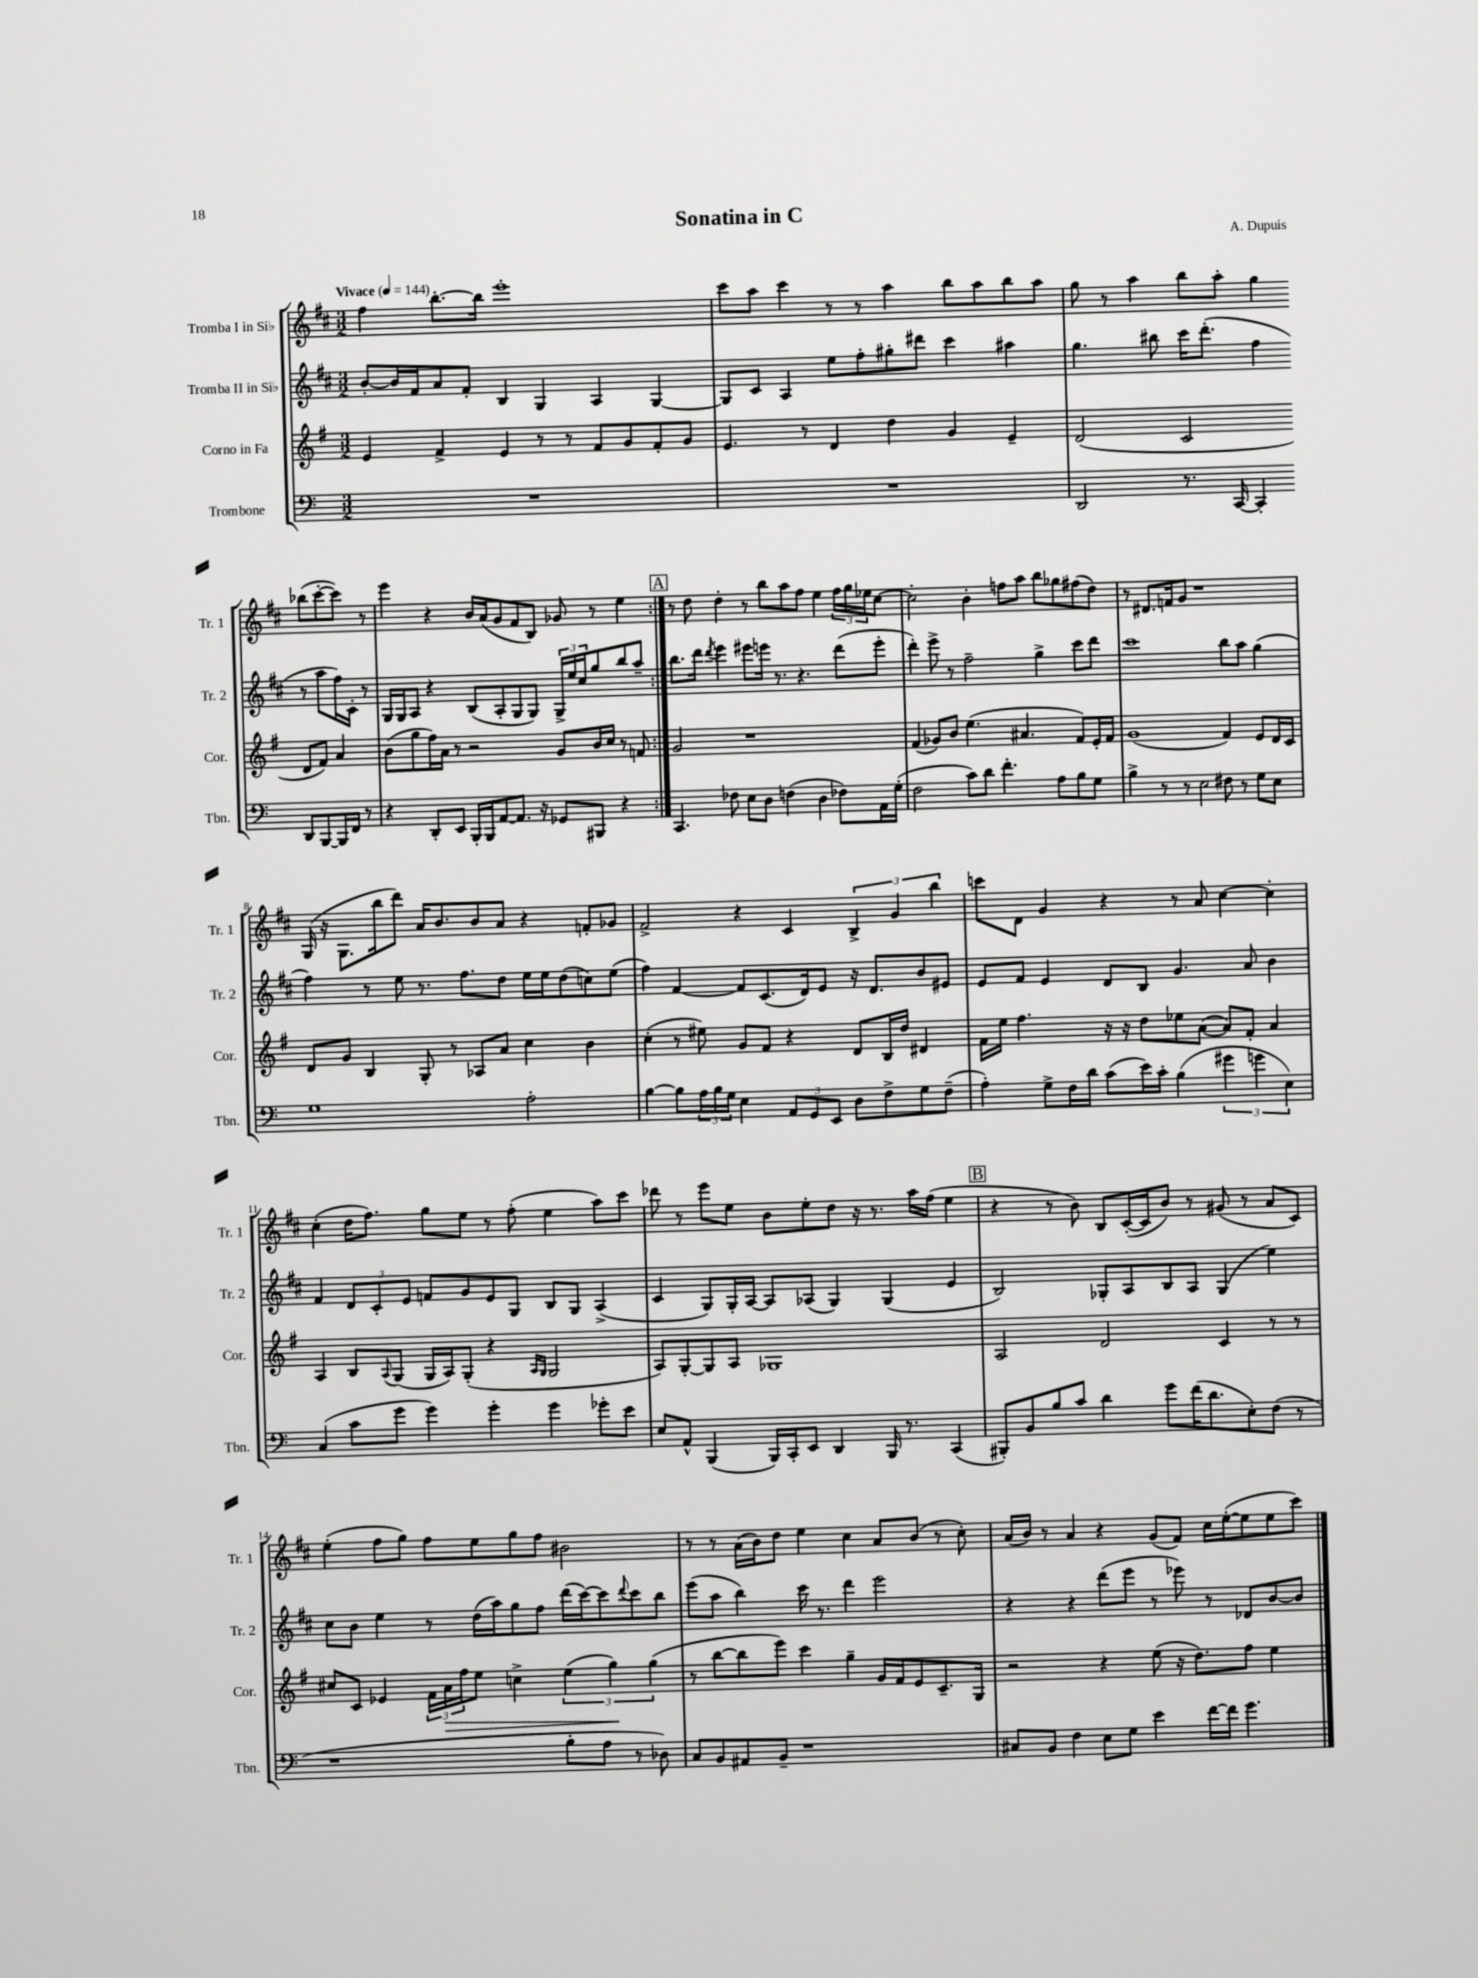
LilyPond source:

\header { title = "Sonatina in C" composer = "A. Dupuis" }
<<
\new StaffGroup <<
\new Staff = "s0" \with { instrumentName = "Tromba I in Sib" shortInstrumentName = "Tr. 1" } {
    \clef treble \key d \major \numericTimeSignature \time 3/2 \tempo "Vivace" 4 = 144
    \repeat volta 2 { fis''4 b''8.~-. b''16 e'''1-. |
    cis'''8 a''8 cis'''4 r8 r8 a''4 b''8 a''8 b''8 a''8 |
    g''8 r8 a''4 b''8 a''8-. g''4 bes''8( cis'''8~-. cis'''8) r8 |
    e'''4 r4 b'16 a'16( g'8 fis'8 b8) ges'8 r8 e''4 | }
    \mark \markup { \box "A" } r8 d''8 d''4-. r8 b''8 a''8 fis''8 e''4 \tuplet 3/2 { fis''16 g''16 ees''16 } cis''8~ |
    cis''2-. b'4-. f''8 a''8 b''8 ges''8 fis''8( d''8) |
    r8 dis'8. f'16 g'8 r1 |
    g16( r16 g8. b''16 d'''8) a'16 b'8. b'8 a'8 r4 f'8-. ges'8 |
    fis'2-> r4 cis'4 \tuplet 3/2 { b4-> g'4 b''4 } |
    c'''8 d'8 g'4 r4 r8 a'8 cis''4~ cis''4-. |
    cis''4-.( d''16 fis''8.) g''8 e''8 r8 fis''8-.( e''4 a''8) cis'''8 |
    des'''8 r8 e'''8 e''8 b'8 e''8-. d''8 r16 r8. a''16 fis''16( e''4 |
    \mark \markup { \box "B" } r4 r8 b'8) b8 cis'16~-.( cis'16 b'8) r8 gis'8( r8 a'8 cis'8) |
    e''4-.( fis''8 g''8) fis''8 e''8 g''8 fis''8 bis'2 |
    r8 r8 a'16( b'16) d''8 e''4 cis''4 a'8 b'8( r8 cis''8-.) |
    a'16( b'16) r8 a'4 r4 g'8( fis'8) cis''16 e''16~-.( e''8 e''8 cis'''8) \bar "|." |
}
\new Staff = "s1" \with { instrumentName = "Tromba II in Sib" shortInstrumentName = "Tr. 2" } {
    \clef treble \key d \major \numericTimeSignature \time 3/2
    \repeat volta 2 { b'8~-. b'16 fis'16 a'8 fis'8-. b4 g4 a4 g4~ |
    g8 cis'8 a4 e''8 fis''8-. gis''8-. dis'''8 cis'''4 ais''4 |
    g''4. bis''8 cis'''16 d'''8.-.( fis''4 r8 a''8 fis''16) cis'16-. r8 |
    g16 g16 a8 r4 b8( a8-. g8 g8) \tuplet 3/2 { g16-> e''16 cis''16 } g''8 b''8 a''8-- | }
    \mark \markup { \box "A" } b''8. d'''16 \acciaccatura { d'''8 } e'''4 eis'''8 e'''16 r8. r4. d'''8( e'''8-. |
    d'''4-.) e'''8-> r8 fis''2-- g''4-> cis'''8 d'''8 |
    cis'''1 b''8 a''8 g''4( |
    fis''4) r8 e''8 r8. fis''8. d''8 e''16 e''16 d''8( c''8) e''8( |
    fis''4) fis'4~ fis'8 cis'8.( d'16) e'8 r16 d'8. b'8 eis'8 |
    e'8 fis'8 e'4 d'8 b8 g'4. a'8 b'4 |
    fis'4 \tuplet 3/2 { d'8 cis'8-. e'8 } f'8 g'8 e'8 g8 b8 g8 a4->( |
    cis'4 g8) g16-. a16~ a8 aes8( g4) g4( e'4 |
    \mark \markup { \box "B" } b2) ges8-. a8 b8 a8 ges4( e''4) |
    cis''8 b'8 e''4 r8 d''16( a''16) g''8 fis''8 d'''16( cis'''16~) cis'''8 \appoggiatura { d'''8 } cis'''8 b''8 |
    e'''8( a''8 b''4) cis'''16 r8. d'''4 e'''2 |
    r4 r4 d'''8( e'''8 r8 ees'''8) r8 des'8 b'8~ b'8 \bar "|." |
}
\new Staff = "s2" \with { instrumentName = "Corno in Fa" shortInstrumentName = "Cor." } {
    \clef treble \key g \major \numericTimeSignature \time 3/2
    \repeat volta 2 { e'4 fis'4-> e'4 r8 r8 fis'8 g'8 fis'8-. g'8 |
    e'4. r8 d'4 d''4 g'4 e'4-- |
    d'2( c'2 d'8 fis'8) a'4 |
    b'8( g''8 fis''16) a'16 r8 r2 g'8 b'16 c''16 r8 f'8 | }
    \mark \markup { \box "A" } g'2 r1 |
    fis'4( ges'8) b'8 e''4.( ais'4. fis'8) e'16-. fis'16 |
    g'1( fis'4) e'8 d'16 c'16 |
    d'8 g'8 b4 g8-. r8 aes8 a'8 c''4 b'4 |
    c''4-.( r8 eis''8) g'8 fis'8 r4 d'8 b16 d''16 dis'4 |
    fis'16 e''16 fis''4. r16 r16 d''8 ees''8 a'8~( a'8) fis'8-. a'4 |
    a4 b8 \appoggiatura { a8 } g8( g16 a16) g8-.( r4 \grace { a16 g16 } g2 |
    a8) g8~-. g8 a8 ges1 |
    \mark \markup { \box "B" } a2 d'2 c'4 r8 r8 |
    cis''8 c'8 ees'4 \tuplet 3/2 { fis'16 a'16\> fis''16 } e''8 c''4-> \tuplet 3/2 { e''4( g''4\!) g''4( } |
    r8 b''8~ b''8 e'''8) c'''4 g''4-- g'16 fis'16 e'8 c'8.-- g16 |
    r2 r4 e''8( r16 d''8.) fis''8 e''4 \bar "|." |
}
\new Staff = "s3" \with { instrumentName = "Trombone" shortInstrumentName = "Tbn." } {
    \clef bass \key c \major \numericTimeSignature \time 3/2
    \repeat volta 2 { R1. |
    R1. |
    d,2 r8. c,16~ c,4-. d,8 b,,8~ b,,16 f,16 r8 |
    r4 d,8-. e,8 b,,16-. b,,16 a,8~ a,8. r16 ges,8 bis,,8 r4 | }
    \mark \markup { \box "A" } c,4. fes8 e8 d8 f4( d4 fes8) a,16 g16-.( |
    f2 c'8) d'8 f'4.-. a8 b8 g8 |
    b4-> r8 r8 e2 fis8 r8 g8 e8 |
    g1 a2-. |
    b4~ b8 \tuplet 3/2 { a16 b16 g16 } e4 \tuplet 3/2 { a,8 g,8 e,8 } d8 f8-> g8 f8--( |
    a4-.) g8-> f16 d'16 c'8( e'16) c'16-. b4( \tuplet 3/2 { gis'4 g'4 e4) } |
    c4( c'8 g'8 g'4) g'4-. g'4 ges'8-. e'8 |
    e8 a,8-^ b,,4( b,,16) c,16-. e,8 d,4 b,,16 r8. c,4( |
    \mark \markup { \box "B" } bis,,8-.) b,8 b8 c'8 d'4 g'8 f'16( d'8. e8-.) f8( r8 |
    r1 b8-. a8 r8 des8) |
    c8 b,8 ais,8 b,8-- r1 |
    cis8 b,8 f4 e8 g8 e'4 f'16~ f'16 g'4. \bar "|." |
}
>>
>>
